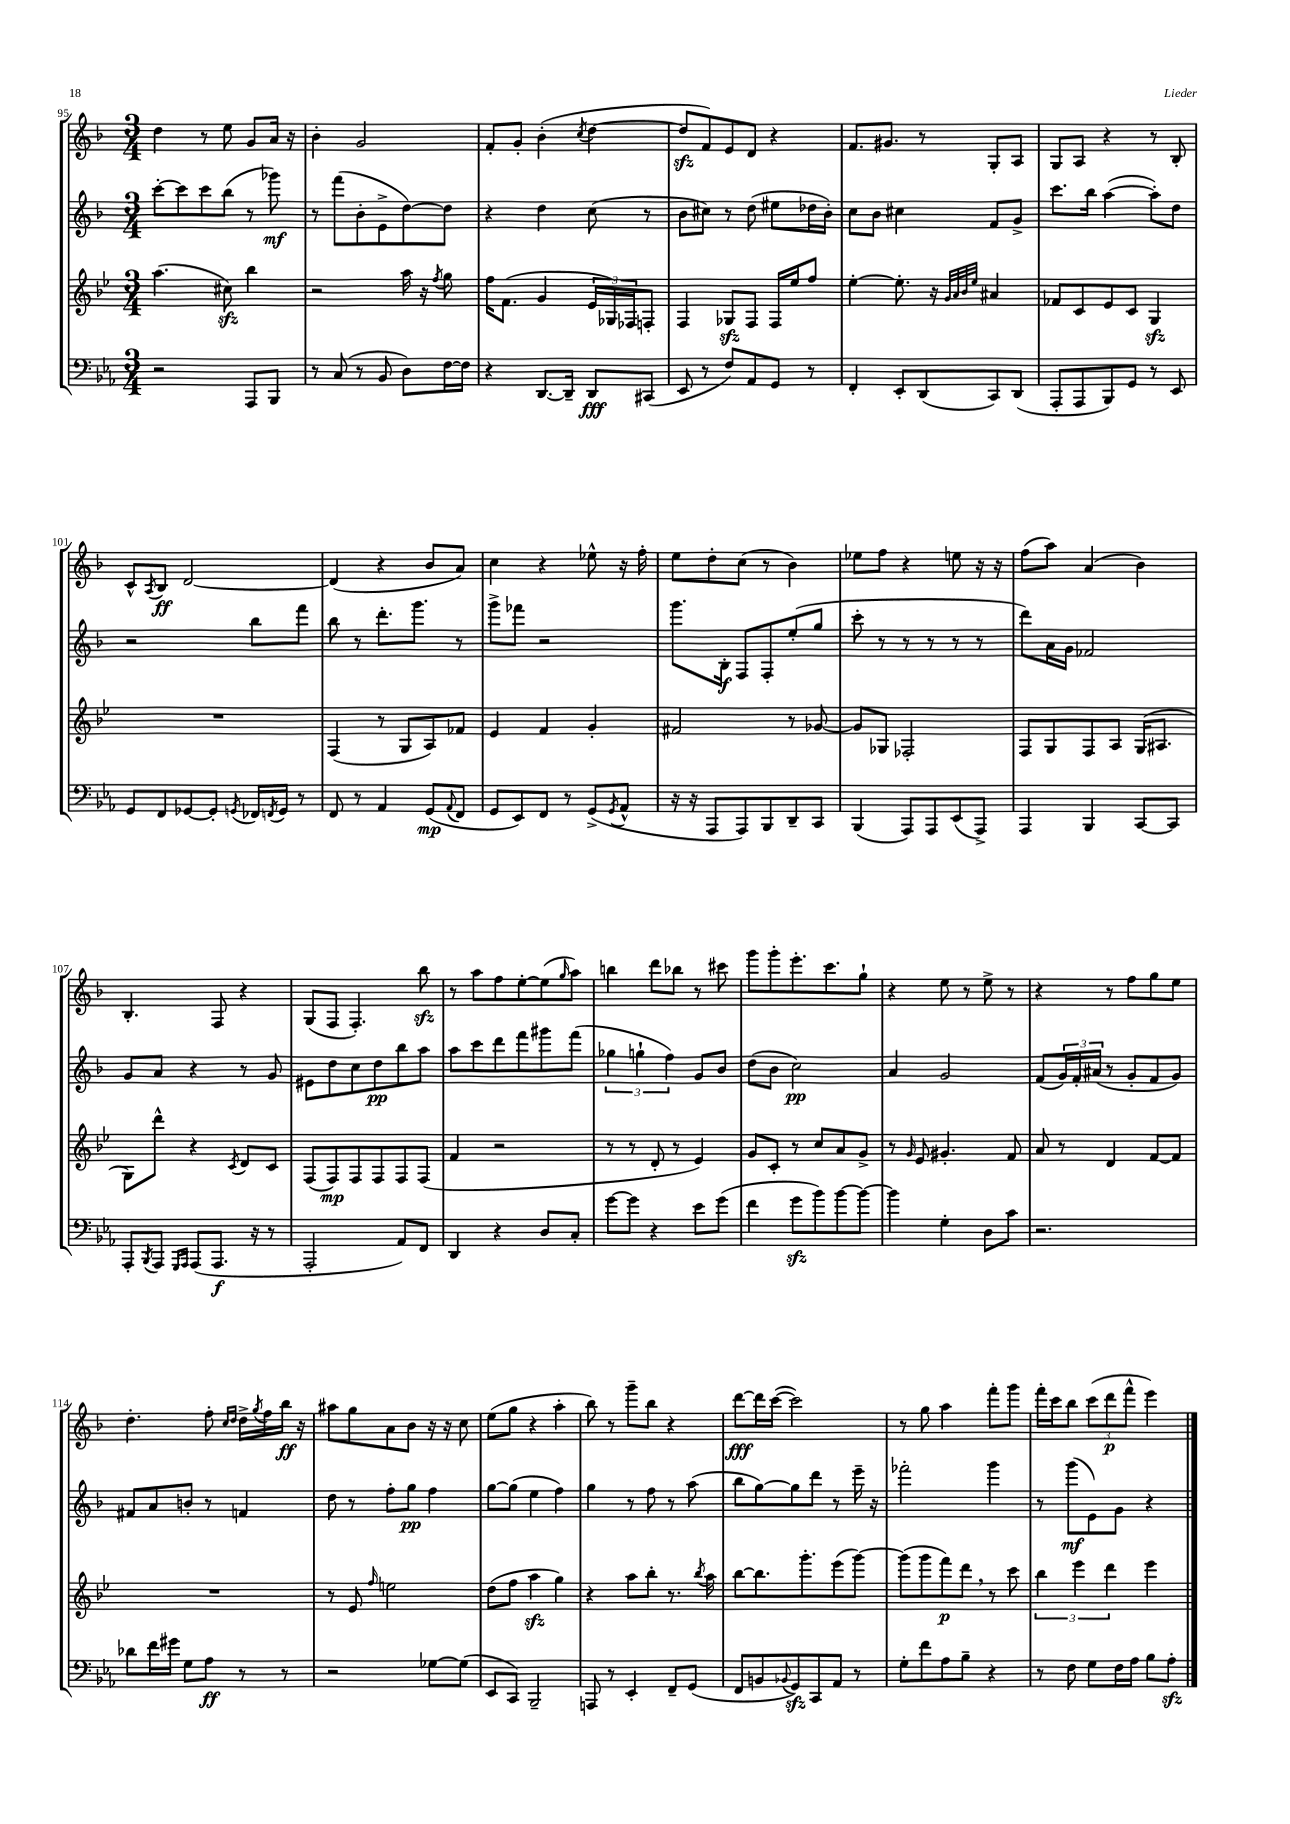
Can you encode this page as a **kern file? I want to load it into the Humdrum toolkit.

**kern	**dynam	**kern	**dynam	**kern	**dynam	**kern	**dynam
*part4	*part4	*part3	*part3	*part2	*part2	*part1	*part1
*staff4	*staff4	*staff3	*staff3	*staff2	*staff2	*staff1	*staff1
*clefF4	*	*clefG2	*	*clefG2	*	*clefG2	*
*k[b-e-a-]	*	*k[b-e-]	*	*k[b-]	*	*k[b-]	*
*M3/4	*	*M3/4	*	*M3/4	*	*M3/4	*
=95	=95	=95	=95	=95	=95	=95	=95
2r	.	(4.aa\	.	[8ccc'\L	.	4dd\	.
.	.	.	.	8ccc\]	.	.	.
.	.	.	.	8ccc\	.	8r	.
.	.	8cc#Xzz\)	.	(8bb-\J	.	8ee\	.
8AAA-/L	.	4bb-\	.	8r	.	8g/L	.
8BBB-/J	.	.	.	8ggg-X\)	mf	16a/Jk	.
.	.	.	.	.	.	16r	.
=96	=96	=96	=96	=96	=96	=96	=96
8r	.	2r	.	8r	.	4b-'\	.
(8C/	.	.	.	(8fff\L	.	.	.
8r	.	.	.	8b-'\	.	2g/	.
8BB-/	.	.	.	8e^\	.	.	.
8D\L)	.	16aa\	.	[8dd\)	.	.	.
.	.	16r	.	.	.	.	.
.	.	8qff/	.	.	.	.	.
[16F\L	.	8gg\	.	8dd\J]	.	.	.
16F\JJ]	.	.	.	.	.	.	.
=97	=97	=97	=97	=97	=97	=97	=97
4r	.	16ff\KL	.	4r	.	8f'/L	.
.	.	(8.f\J	.	.	.	.	.
.	.	.	.	.	.	8g'/J	.
[8.DD/L	.	4g/	.	4dd\	.	(4b-'\	.
16DD~/Jk]	.	.	.	.	.	.	.
.	.	.	.	.	.	8qcc/	.
8DD/L	fff	24e-/LL	.	(8cc\	.	[4dd\	.
.	.	24G-X/)	.	.	.	.	.
.	.	24F-X/J	.	.	.	.	.
(8CC#X/J	.	8Fn'/J	.	8r	.	.	.
=98	=98	=98	=98	=98	=98	=98	=98
8EE-/	.	4F/	.	8b-\L	.	8ddzz/L]	.
8r	.	.	.	8cc#X\J)	.	8f/)	.
8F/L)	.	8G-Xzz/L	.	8r	.	8e/	.
8AA-/	.	8F/J	.	(8dd\	.	8d/J	.
8GG/J	.	16F/LL	.	8ee#X\L	.	4r	.
.	.	16ee-/J	.	.	.	.	.
8r	.	8ff/J	.	16dd-X\L	.	.	.
.	.	.	.	16b-'\JJ)	.	.	.
=99	=99	=99	=99	=99	=99	=99	=99
4FF'/	.	[4ee-'\	.	8cc\L	.	8.f/L	.
.	.	.	.	8b-\J	.	.	.
.	.	.	.	.	.	8.g#X/J	.
8EE-'/L	.	8.ee-'\]	.	4cc#X\	.	.	.
(8DD/	.	.	.	.	.	8r	.
.	.	16r	.	.	.	.	.
.	.	32qqg/LLL	.	.	.	.	.
.	.	32qqa/	.	.	.	.	.
.	.	32qqb-/	.	.	.	.	.
.	.	32qqee-/JJJ	.	.	.	.	.
8CC/)	.	4a#X/	.	8f/L	.	8G'/L	.
(8DD/J	.	.	.	8g^/J	.	8A/J	.
=100	=100	=100	=100	=100	=100	=100	=100
8AAA-'/L	.	8f-X/L	.	8.ccc\L	.	8G/L	.
8AAA-/	.	8c/	.	.	.	8A/J	.
.	.	.	.	16bb-\Jk	.	.	.
8BBB-/)	.	8e-/	.	([4aa\	.	4r	.
8GG/J	.	8c/J	.	.	.	.	.
8r	.	4Gzz/	.	8aa'\L])	.	8r	.
8EE-/	.	.	.	8dd\J	.	8B-'/	.
!!LO:LB:g=z
=101	=101	=101	=101	=101	=101	=101	=101
8GG/L	.	2.r	.	2r	.	8c^^/L	.
.	.	.	.	.	.	8qA/	.
8FF/	.	.	.	.	.	8B-/J	ff
[8GG-X/	.	.	.	.	.	[2d/	.
8GG-'/J]	.	.	.	.	.	.	.
8qGGn/	.	.	.	.	.	.	.
16FF-X/LL	.	.	.	8bb-\L	.	.	.
8qFFn/	.	.	.	.	.	.	.
16GG/JJ	.	.	.	.	.	.	.
8r	.	.	.	8fff\J	.	.	.
=102	=102	=102	=102	=102	=102	=102	=102
8FF/	.	(4F/	.	8bb-\	.	(4d/]	.
8r	.	.	.	8r	.	.	.
4AA-/	.	8r	.	8.ddd'\L	.	4r	.
.	.	8G/L	.	.	.	.	.
.	.	.	.	8.ggg\J	.	.	.
(8GG/L	mp	8A/)	.	.	.	8b-/L	.
8qqAA-/	.	.	.	.	.	.	.
8FF/J	.	8f-X/J	.	8r	.	8a/J)	.
=103	=103	=103	=103	=103	=103	=103	=103
8GG/L	.	4e-/	.	8ggg^\L	.	4cc\	.
8EE-/)	.	.	.	8fff-X\J	.	.	.
8FF/J	.	4f/	.	2r	.	4r	.
8r	.	.	.	.	.	.	.
(8GG^/L	.	4g'/	.	.	.	8ee-X^^\	.
8qGG/	.	.	.	.	.	.	.
8AA-^^/J	.	.	.	.	.	16r	.
.	.	.	.	.	.	16ff'\	.
=104	=104	=104	=104	=104	=104	=104	=104
16r	.	2f#X/	.	8.ggg\L	.	8ee\L	.
16r	.	.	.	.	.	.	.
8AAA-/L	.	.	.	.	.	8dd'\	.
.	.	.	.	16B-'\Jk	f	.	.
8AAA-/)	.	.	.	8F/L	.	(8cc\J	.
8BBB-/	.	.	.	8F'/	.	8r	.
8DD~/	.	8r	.	(8ee'/	.	4b-\)	.
8CC/J	.	[8g-X/	.	8gg/J	.	.	.
=105	=105	=105	=105	=105	=105	=105	=105
(4BBB-/	.	8g-/L]	.	8ccc'\	.	8ee-X\L	.
.	.	8G-X/J	.	8r	.	8ff\J	.
8AAA-/L)	.	2F-X'/	.	8r	.	4r	.
8AAA-/	.	.	.	8r	.	.	.
(8EE-/	.	.	.	8r	.	8een\	.
8AAA-^/J)	.	.	.	8r	.	16r	.
.	.	.	.	.	.	16r	.
=106	=106	=106	=106	=106	=106	=106	=106
4AAA-/	.	8F/L	.	8ddd\L)	.	(8ff\L	.
.	.	8G/	.	16a\L	.	8aa\J)	.
.	.	.	.	16g\JJ	.	.	.
4BBB-/	.	8F/	.	2f-X/	.	(4a/	.
.	.	8A/J	.	.	.	.	.
[8CC/L	.	(16G/KL	.	.	.	4b-\)	.
.	.	8.A#X/J	.	.	.	.	.
8CC/J]	.	.	.	.	.	.	.
!!LO:LB:g=z
=107	=107	=107	=107	=107	=107	=107	=107
8AAA-'/L	.	8G\L)	.	8g/L	.	4.B-'/	.
8qBBB-/	.	.	.	.	.	.	.
8AAA-/J	.	8ddd^^\J	.	8a/J	.	.	.
16qqGGG/LL	.	.	.	.	.	.	.
16qqAAA-/JJ	.	.	.	.	.	.	.
(8AAA-/L	.	4r	.	4r	.	.	.
8.AAA-/J	f	.	.	.	.	8F/	.
.	.	8qc/	.	.	.	.	.
.	.	8d/L	.	8r	.	4r	.
16r	.	.	.	.	.	.	.
8r	.	8c/J	.	8g/	.	.	.
=108	=108	=108	=108	=108	=108	=108	=108
2AAA-'/	.	(8F/L	.	8e#X\L	.	(8G/L	.
.	.	8F/)	mp	8dd\	.	8F/J	.
.	.	8F/	.	8cc\	.	4.F'/)	.
.	.	8F/	.	8dd\	pp	.	.
8AA-/L)	.	8F/	.	8bb-\	.	.	.
8FF/J	.	(8F/J	.	8aa\J	.	8bb-zz\	.
=109	=109	=109	=109	=109	=109	=109	=109
4DD/	.	4f/	.	8aa\L	.	8r	.
.	.	.	.	8ccc\	.	8aa\L	.
4r	.	2r	.	8ddd\	.	8ff\	.
.	.	.	.	8fff\	.	[8ee'\	.
8D/L	.	.	.	8ggg#X\	.	(8ee\]	.
.	.	.	.	.	.	16qqgg/	.
8C'/J	.	.	.	(8fff\J	.	8aa\J)	.
=110	=110	=110	=110	=110	=110	=110	=110
[8g\L	.	8r	.	6gg-X\	.	4bbn\	.
8g\J]	.	8r	.	.	.	.	.
.	.	.	.	6ggn`\	.	.	.
4r	.	8d'/	.	.	.	8ddd\L	.
.	.	.	.	6ff\)	.	.	.
.	.	8r	.	.	.	8bb-X\J	.
8e-\L	.	4e-/)	.	8g/L	.	8r	.
(8g\J	.	.	.	8b-/J	.	8ccc#X\	.
=111	=111	=111	=111	=111	=111	=111	=111
4f\	.	8g/L	.	(8dd\L	.	8ggg\L	.
.	.	8c'/J	.	8b-\J	.	8ggg'\	.
8gzz\L	.	8r	.	2cc\)	pp	8.eee'\	.
8b-\)	.	8cc/L	.	.	.	.	.
.	.	.	.	.	.	8.ccc\	.
[8b-\	.	8a/	.	.	.	.	.
8b-\J_	.	8g^/J	.	.	.	8gg`\J	.
=112	=112	=112	=112	=112	=112	=112	=112
4b-\]	.	8r	.	4a/	.	4r	.
.	.	16qqg/	.	.	.	.	.
.	.	8e-/	.	.	.	.	.
4G'\	.	4.g#X'/	.	2g/	.	8ee\	.
.	.	.	.	.	.	8r	.
8D\L	.	.	.	.	.	8ee^\	.
8c\J	.	8f/	.	.	.	8r	.
=113	=113	=113	=113	=113	=113	=113	=113
2.r	.	8a/	.	(8f/L	.	4r	.
.	.	8r	.	24g/L)	.	.	.
.	.	.	.	24f'/	.	.	.
.	.	.	.	(24a#X/JJ	.	.	.
.	.	4d/	.	8r	.	8r	.
.	.	.	.	8g'/L	.	8ff\L	.
.	.	[8f/L	.	8f/	.	8gg\	.
.	.	8f/J]	.	8g/J)	.	8ee\J	.
!!LO:LB:g=z
=114	=114	=114	=114	=114	=114	=114	=114
8d-X\L	.	2.r	.	8f#X/L	.	4.dd'\	.
16f\L	.	.	.	8a/	.	.	.
16g#X\JJ	.	.	.	.	.	.	.
8G\L	.	.	.	8bn'/J	.	.	.
8A-\J	ff	.	.	8r	.	8ff'\	.
.	.	.	.	.	.	16qqcc/LL	.
.	.	.	.	.	.	16qqdd/JJ	.
8r	.	.	.	4fn/	.	16dd^\LL	.
.	.	.	.	.	.	8qgg/	.
.	.	.	.	.	.	16ff\	.
8r	.	.	.	.	.	16bb-\JJ	ff
.	.	.	.	.	.	16r	.
=115	=115	=115	=115	=115	=115	=115	=115
2r	.	8r	.	8dd\	.	8aa#X\L	.
.	.	8e-/	.	8r	.	8gg\	.
.	.	16qqff/	.	.	.	.	.
.	.	2een\	.	8ff'\L	.	8a\	.
.	.	.	.	8gg\J	pp	8b-\J	.
[8G-X\L	.	.	.	4ff\	.	16r	.
.	.	.	.	.	.	16r	.
(8G-\J]	.	.	.	.	.	8cc\	.
=116	=116	=116	=116	=116	=116	=116	=116
8EE-/L	.	(8dd\L	.	[8gg\L	.	(8ee\L	.
8CC/J)	.	8ff\J	.	(8gg\J]	.	8gg\J	.
2BBB-~/	.	4aazz\	.	4ee\	.	4r	.
.	.	4gg\)	.	4ff\)	.	4aa'\	.
=117	=117	=117	=117	=117	=117	=117	=117
8AAAn/	.	4r	.	4gg\	.	8bb-\)	.
8r	.	.	.	.	.	8r	.
4EE-'/	.	8aa\L	.	8r	.	8ggg~\L	.
.	.	8bb-'\J	.	8ff\	.	8bb-\J	.
8FF~/L	.	8.r	.	8r	.	4r	.
(8GG/J	.	.	.	(8aa\	.	.	.
.	.	8qbb-/	.	.	.	.	.
.	.	16aa\	.	.	.	.	.
=118	=118	=118	=118	=118	=118	=118	=118
8FF/L	.	[8bb-\L	.	8bb-\L	.	[8ddd\L	fff
8BBn/	.	8.bb-\]	.	[8gg\)	.	16ddd\L]	.
.	.	.	.	.	.	([16ccc\JJ	.
8qqBB-X/	.	.	.	.	.	.	.
8GGzz/)	.	.	.	8gg\]	.	2ccc\])	.
.	.	8.ggg'\	.	.	.	.	.
8CC/	.	.	.	8ddd\J	.	.	.
8AA-/J	.	(8eee-\	.	8r	.	.	.
8r	.	[8ggg\J)	.	16eee~\	.	.	.
.	.	.	.	16r	.	.	.
=119	=119	=119	=119	=119	=119	=119	=119
8G'\L	.	(8ggg\L]	.	2fff-X'\	.	8r	.
8f\	.	8ggg\	.	.	.	8gg\	.
8A-\	.	8fff\)	p	.	.	4aa\	.
8B-~\J	.	8ddd,\J	.	.	.	.	.
4r	.	8r	.	4ggg\	.	8fff'\L	.
.	.	8ccc\	.	.	.	8ggg\J	.
=120	=120	=120	=120	=120	=120	=120	=120
8r	.	6bb-\	.	8r	.	16fff'\LL	.
.	.	.	.	.	.	16ccc\J	.
8F\	.	.	.	(8ggg\L	mf	8bb-\J	.
.	.	6eee-\	.	.	.	.	.
8G\L	.	.	.	8e\)	.	(12ccc\L	.
.	.	6ddd\	.	.	.	12ddd\	p
16F\L	.	.	.	8g\J	.	.	.
.	.	.	.	.	.	12fff^^\J	.
16A-\JJ	.	.	.	.	.	.	.
8B-\L	.	4eee-\	.	4r	.	4eee\)	.
8A-zz'\J	.	.	.	.	.	.	.
==	==	==	==	==	==	==	==
*-	*-	*-	*-	*-	*-	*-	*-
